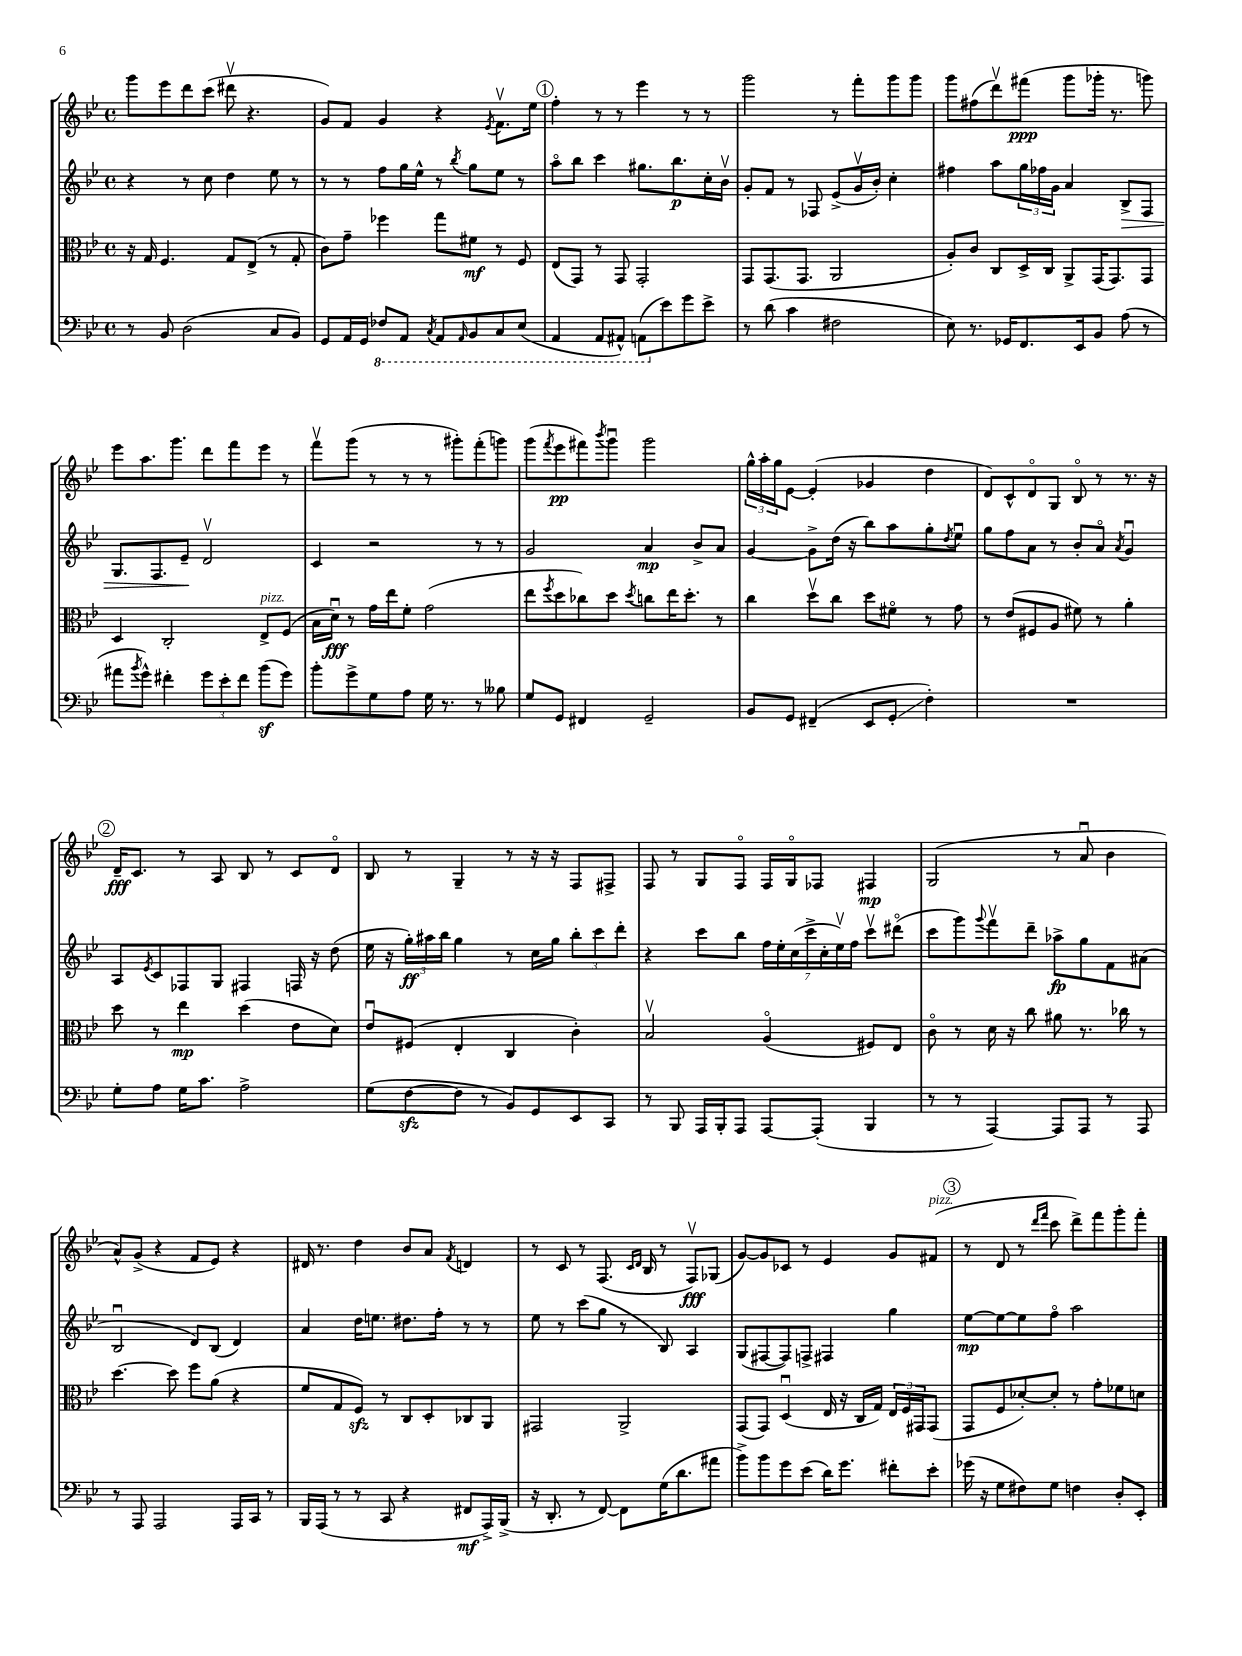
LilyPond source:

<<
\new StaffGroup <<
\new Staff = "s0" {
    \clef treble \key bes \major \defaultTimeSignature \time 4/4
    g'''8 ees'''8 d'''8 c'''8( dis'''8\upbow r4. |
    g'8) f'8 g'4 r4 \acciaccatura { ees'8 } f'8.\upbow ees''16 |
    \mark \markup { \circle "1" } f''4-. r8 r8 ees'''4 r8 r8 |
    g'''2 r8 f'''8-. g'''8 g'''8 |
    g'''8 fis''8( d'''8\upbow) fis'''8\ppp( g'''8 ges'''16-. r8. g'''8) |
    ees'''8 a''8. g'''8. d'''8 f'''8 ees'''8 r8 |
    f'''8\upbow g'''8( r8 r8 r8 gis'''8-.) f'''8-.( g'''8) |
    g'''8( \acciaccatura { f'''8 } ees'''8\pp fis'''8) \acciaccatura { bes'''8 } g'''8\downbow g'''2 |
    \tuplet 3/2 { g''16-^ a''16-. g''16 } ees'8~ ees'4-.( ges'4 d''4 |
    d'8) c'8-^ d'8\flageolet g8 bes8\flageolet r8 r8. r16 |
    \mark \markup { \circle "2" } d'16--\fff c'8. r8 a8 bes8 r8 c'8 d'8\flageolet |
    bes8 r8 g4-- r8 r16 r16 f8 fis8-> |
    f8 r8 g8 f8\flageolet f16 g16\flageolet fes8 fis4\mp |
    g2( r8 a'8\downbow bes'4 |
    a'8-^) g'8->( r4 f'8 ees'8) r4 |
    dis'16 r8. d''4 bes'8 a'8 \acciaccatura { f'8 } d'4 |
    r8 c'8 r8 f8.( \grace { c'16 d'16 } bes16 r8 f8\upbow\fff) ges8( |
    g'8~) g'8 ces'8 r8 ees'4 g'8 fis'8^\markup { \italic "pizz." }( |
    \mark \markup { \circle "3" } r8 d'8 r8 \grace { d'''16 f'''16 } c'''8 d'''8->) f'''8 g'''8-. f'''8-. \bar "|." |
}
\new Staff = "s1" {
    \clef treble \key bes \major \defaultTimeSignature \time 4/4
    r4 r8 c''8 d''4 ees''8 r8 |
    r8 r8 f''8 g''16 ees''16-^ r8 \acciaccatura { bes''8 } g''8 ees''8 r8 |
    \mark \markup { \circle "1" } a''8\flageolet bes''8 c'''4 gis''8. bes''8.\p c''16-. bes'16\upbow |
    g'8-. f'8 r8 fes8 ees'8->( g'16\upbow bes'16-.) c''4-. |
    fis''4 a''8 \tuplet 3/2 { g''16 fes''16 g'16 } a'4 bes8->\> f8 |
    g8. f8. ees'8--\! d'2\upbow |
    c'4 r2 r8 r8 |
    g'2 a'4\mp bes'8-> a'8 |
    g'4~ g'8-> d''16( r16 bes''8) a''8 g''8-. \acciaccatura { d''8 } ees''8\downbow |
    g''8 f''8 a'8 r8 bes'8-. a'8\flageolet \acciaccatura { a'8 } g'4\downbow |
    \mark \markup { \circle "2" } a8 \acciaccatura { ees'8 } c'8 fes8 g8 fis4 f16 r16 d''8( |
    ees''16 r16 \tuplet 3/2 { g''16-.\ff) ais''16 bes''16 } g''4 r8 c''16 g''16 \tuplet 3/2 { bes''8-. c'''8 d'''8-. } |
    r4 c'''8 bes''8 \tuplet 7/4 { f''16 ees''16-. c''16( c'''16-> c''16-. ees''16\upbow) f''16 } c'''8\upbow dis'''8\flageolet( |
    c'''8 g'''8) \appoggiatura { g'''8 } f'''8\upbow d'''8-- aes''8->\fp g''8 f'8 ais'8( |
    bes2\downbow d'8) bes8( d'4) |
    a'4 d''16 e''8. dis''8. f''16-. r8 r8 |
    ees''8 r8 c'''8( g''8 r8 bes8) a4 |
    g8( fis8~ fis8) f8-> fis4 g''4 |
    \mark \markup { \circle "3" } ees''8~\mp ees''8~ ees''8 f''8\flageolet a''2 \bar "|." |
}
\new Staff = "s2" {
    \clef alto \key bes \major \defaultTimeSignature \time 4/4
    r16 g16 f4. g8 ees8->( r8 g8-. |
    c'8) g'8-- fes''4 g''8 fis'8\mf r8 f8 |
    \mark \markup { \circle "1" } ees8( g,8) r8 g,8 g,2-. |
    g,8 g,8.( g,8. a,2 |
    a8-.) c'8 c8 d16-> c16 a,8-> g,16( g,8.) g,8 |
    d4 c2-. ees8->^\markup { \italic "pizz." } f8( |
    bes16 d'16\downbow\fff) r8 g'16 ees''16 f'8-. g'2( |
    ees''8 \acciaccatura { f''8 } d''8 ces''8) d''8 \acciaccatura { d''8 } c''8 ees''16 d''8.-. r8 |
    c''4 d''8\upbow c''8 d''8 fis'8\flageolet r8 g'8 |
    r8 ees'8( fis8 a8 fis'8) r8 a'4-. |
    \mark \markup { \circle "2" } d''8 r8 ees''4\mp d''4( ees'8 d'8) |
    ees'8\downbow fis8( ees4-. c4 c'4-.) |
    bes2\upbow a4\flageolet( fis8) ees8 |
    c'8\flageolet r8 d'16 r16 c''8 ais'8 r8. ces''16 r8 |
    d''4.~ d''8 f''8 a'8( r4 |
    f'8 g8 f8\sfz) r8 c8 d8-. ces8 a,8 |
    gis,2 a,2-> |
    g,8( g,8) d4\downbow( ees16 r16 c16 g16) \tuplet 3/2 { ees16 f16 gis,16 } gis,8( |
    \mark \markup { \circle "3" } g,8 f8 des'8~-.) des'8-. r8 g'8-. fes'8 d'8 \bar "|." |
}
\new Staff = "s3" {
    \clef bass \key bes \major \defaultTimeSignature \time 4/4
    r8 bes,8 d2( c8 bes,8) |
    g,8 a,16 g,16 \ottava #-1 fes,8 a,,8 \acciaccatura { c,8 } a,,8 \grace { a,,16 } bes,,8 c,8 ees,8( |
    \mark \markup { \circle "1" } a,,4 a,,8 ais,,8-^) a,,8( \ottava #0 ees'8) g'8 ees'8-> |
    r8 d'8( c'4 fis2 |
    ees8) r8. ges,16 f,8. ees,16 bes,8 a8( r8 |
    ais'8 \acciaccatura { bes'8 } g'8-^) fis'4-. \tuplet 3/2 { g'8 ees'8-. fis'8 } bes'8\sf( g'8) |
    bes'8-. g'8-> g8 a8 g16 r8. r8 beses8 |
    g8 g,8 fis,4 g,2-- |
    bes,8 g,8 fis,4--( ees,8 g,8-.\glissando f4-.) |
    R1 |
    \mark \markup { \circle "2" } g8-. a8 g16 c'8. a2-> |
    g8( f8~\sfz f8 r8 bes,8) g,8 ees,8 c,8 |
    r8 bes,,8 a,,16 bes,,16-. a,,8 a,,8~ a,,8-.( bes,,4 |
    r8 r8 a,,4~) a,,8 a,,8 r8 a,,8 |
    r8 a,,8 a,,2 a,,16 c,16 r8 |
    bes,,16 a,,16( r8 r8 c,8 r4 fis,8\mf a,,16->) bes,,16->( |
    r16 d,8.-. r8 f,8~) f,8 g16( d'8. ais'8 |
    bes'8->) bes'8 g'8 ees'8( d'16) g'8. fis'8-. ees'8-. |
    \mark \markup { \circle "3" } ges'16( r16 g8 fis8) g8 f4 d8-. ees,8-. \bar "|." |
}
>>
>>
\layout { \context { \Score \remove "Bar_number_engraver" } }
